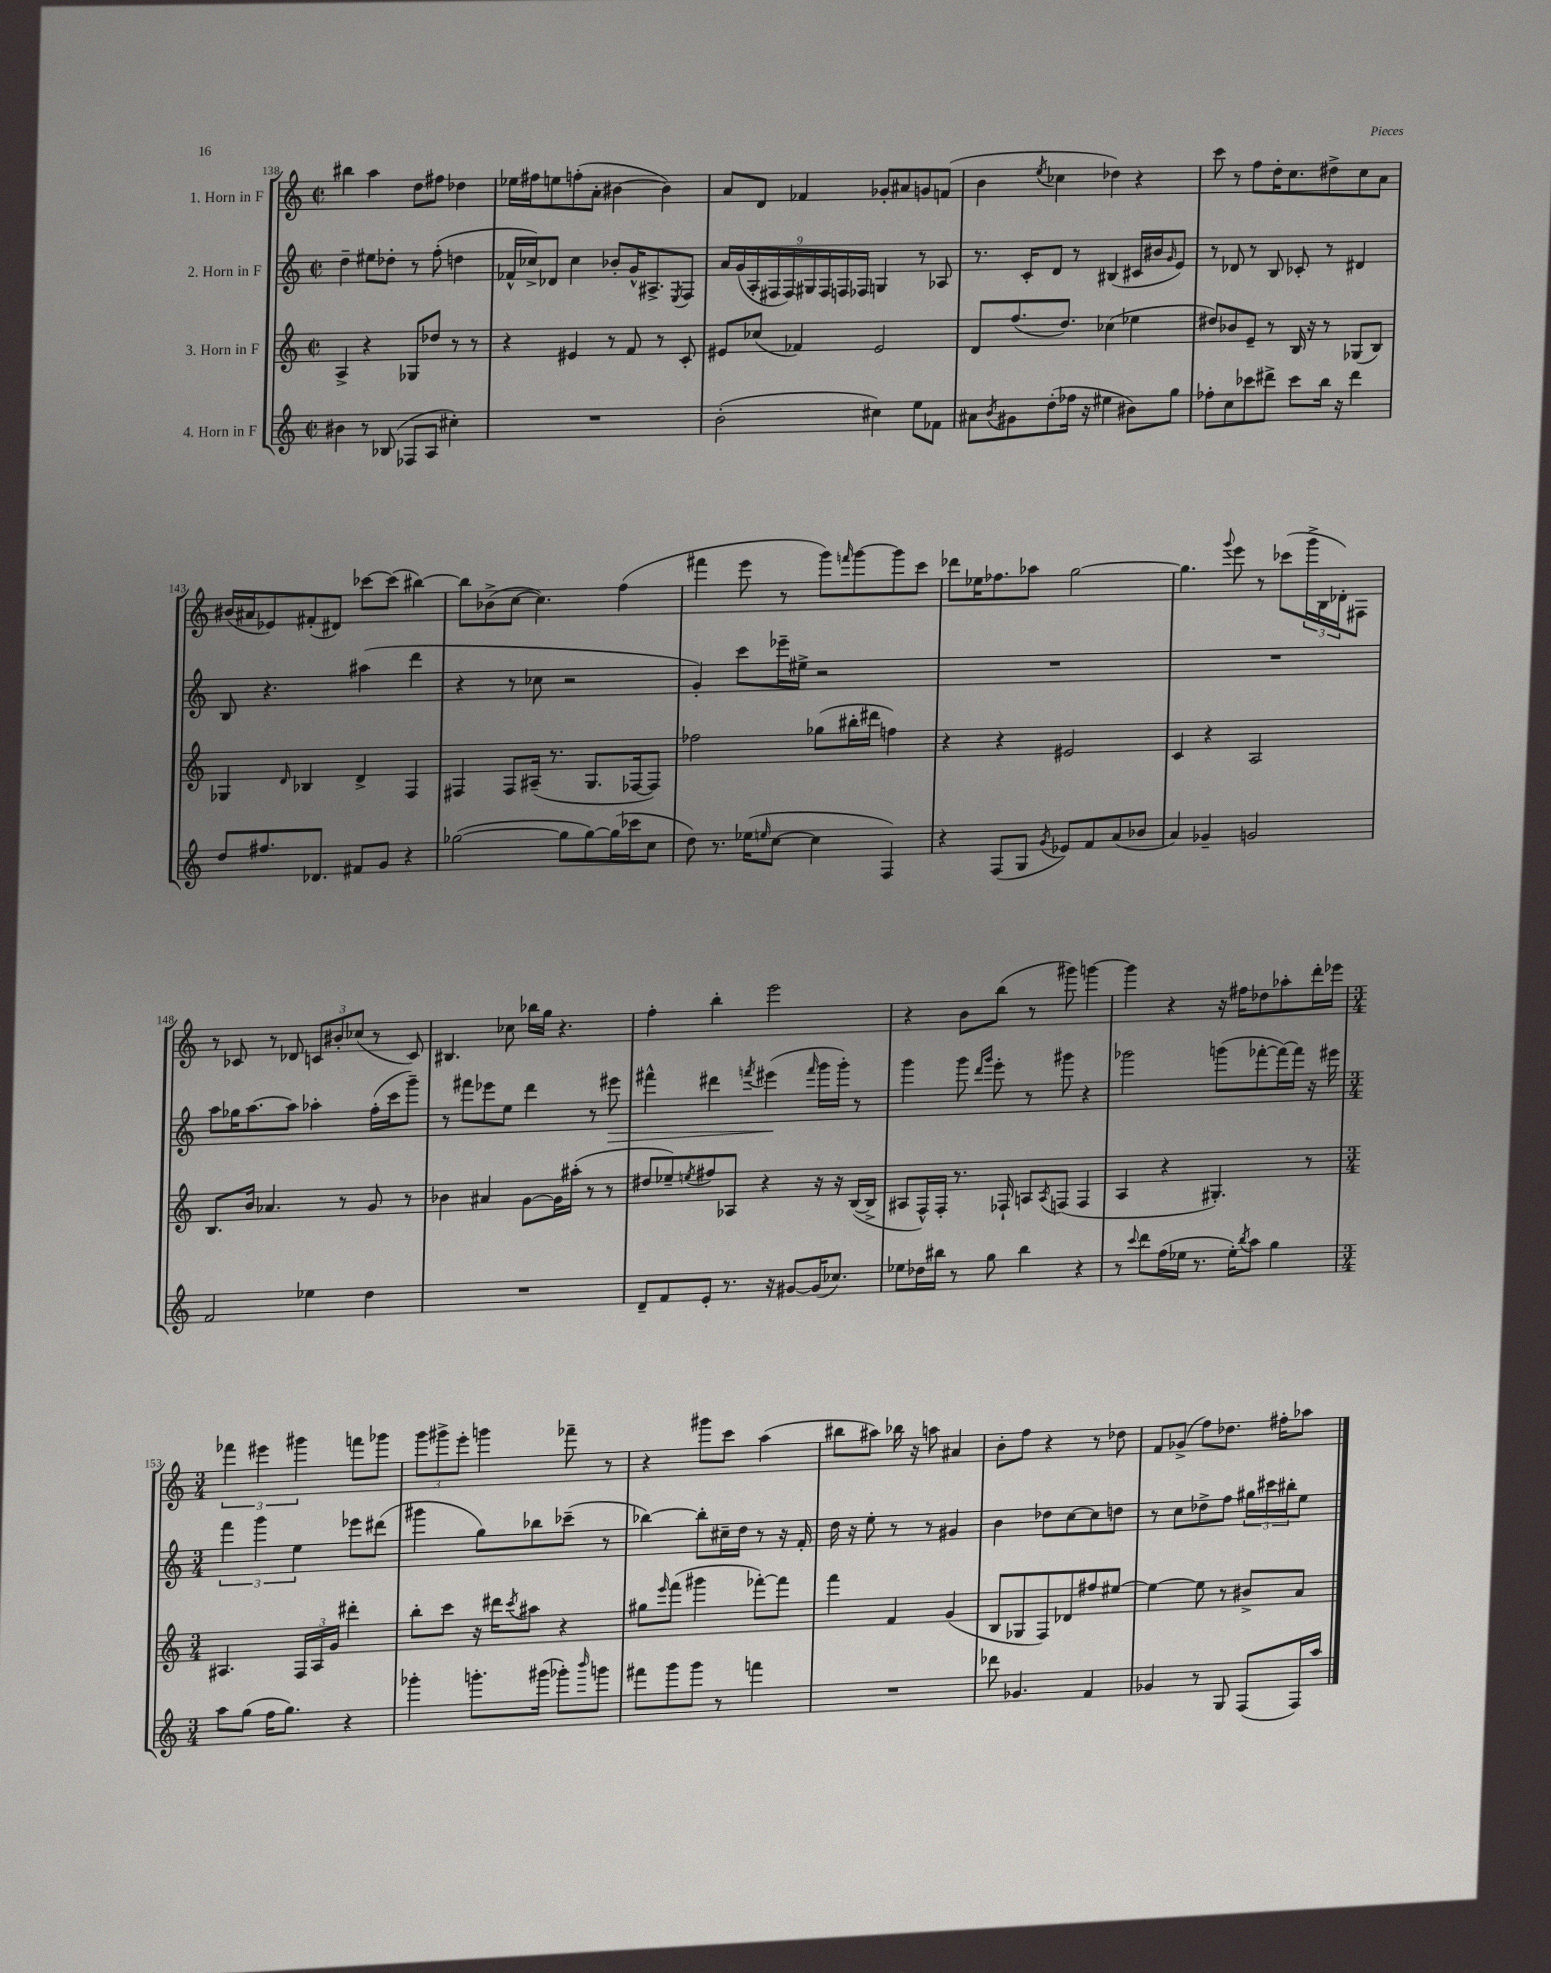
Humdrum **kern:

**kern	**kern	**kern	**dynam	**kern
*part4	*part3	*part2	*part2	*part1
*staff4	*staff3	*staff2	*staff2	*staff1
*I"4. Horn in F	*I"3. Horn in F	*I"2. Horn in F	*	*I"1. Horn in F
*clefG2	*clefG2	*clefG2	*	*clefG2
*k[]	*k[]	*k[]	*	*k[]
*M2/2	*M2/2	*M2/2	*	*M2/2
*met(c|)	*met(c|)	*met(c|)	*	*met(c|)
=138	=138	=138	=138	=138
4b#X\	4A^/	4dd~\	.	4bb#X\
8r	4r	8ee#X\L	.	4aa\
(8B-X/	.	8dd-X'\J	.	.
8F-X/L	8G-X/L	8r	.	8dd\L
8A/J	8dd-X/J	(8ff'\	.	8ff#X\J
4cc#X'\)	8r	4ddn\	.	4dd-X\
.	8r	.	.	.
=139	=139	=139	=139	=139
1r	4r	16f-X^^/LL	.	16ee-X\LL
.	.	16cc-X^/J)	.	16ff#X\J
.	.	8d-X/J	.	8een\
.	4e#X/	4cc-\	.	(8ffn'\
.	.	.	.	8a'\J
.	8r	8b-X'/L	.	[4b#X\
.	8f/	16g^^/K	.	.
.	.	8.A#X^/	.	.
.	8r	.	.	4b#\])
.	.	8qE/	.	.
.	8c'/	8F/J	.	.
=140	=140	=140	=140	=140
(2b'\	8e#X/L	18a/LL	.	8a/L
.	.	(18g/	.	.
.	.	18A'/	.	.
.	(8cc-X/J	.	.	8d/J
.	.	18F#X/	.	.
.	.	18F#/)	.	.
.	4f-X/)	.	.	4f-X/
.	.	18G#X/	.	.
.	.	18F#/	.	.
.	.	18Fn/	.	.
.	.	18F-X/JJ	.	.
4cc#X\)	2e#/	4Gn/	.	8g-X'/L
.	.	.	.	8a#X/
8ee\L	.	8r	.	8gn/
8f-X\J	.	8A-X/	.	(8fn/J
=141	=141	=141	=141	=141
8a#X\L	8d/L	8.r	.	4b\
8qb/	.	.	.	.
8g#X\	(8.ff/	.	.	.
.	.	16c'/KL	.	.
.	.	.	.	8qee/
(8dd'\	.	8d/J	.	4cc-X\
.	8.dd/J)	.	.	.
16ff-X\Jk	.	8r	.	.
16r	.	.	.	.
4ee#X\	(4cc-X\	(4B#X/	.	4dd-X\)
8b#X\L)	4ee-X\	16c#X/LL	.	4r
.	.	16b#X/J	.	.
.	.	16qqg/	.	.
8gg\J	.	8e/J)	.	.
=142	=142	=142	=142	=142
8ff-X'\L	8dd#X/L)	8r	.	8ccc\
8cc\	8b-X/	8d-X/	.	8r
8ccc-X\	8e~/J	8r	.	8ff\L
8ddd#X^\J	8r	8B/	.	16dd'\K
.	.	.	.	8.cc\
8ccc-\L	16B/	8c-X'/	.	.
.	16r	.	.	.
16bb\Jk	8r	8r	.	8dd#X^\
16r	.	.	.	.
4ddd#\	(8G-X/L	4d#X/	.	8cc\
.	8B/J)	.	.	8a\J
!!LO:LB:g=z
=143	=143	=143	=143	=143
8dd/L	4G-X/	8B/	.	(16b#X/LL
.	.	.	.	16a#X/J
8.ff#X/	.	4.r	.	8e-X/)
.	16qqd/	.	.	.
.	4B-X/	.	.	(8f#X'/
8.d-X/J	.	.	.	.
.	.	.	.	8d#X/J)
8f#X/L	4d^/	(4aa#X\	.	[8ccc-X\L
8g/J	.	.	.	(8ccc-\J]
4r	4F/	4ddd\	.	[4bb#X\)
=144	=144	=144	=144	=144
([2gg-X\	4F#X/	4r	.	8bb#\L]
.	.	.	.	(8b-X^\
.	8F#/L	8r	.	[8cc\J
.	(16A#X~/Jk	8cc-X\	.	4.cc\])
.	8.r	.	.	.
8gg-\L]	.	2r	.	.
[8gg-\)	8.G/L	.	.	.
(16gg-\L]	.	.	.	(4ff\
16ccc-X\J	[16F-X/k	.	.	.
8cc\J	8F-/J])	.	.	.
=145	=145	=145	=145	=145
8dd\)	2ff-X\	4g'/)	.	4fff#X\
8.r	.	.	.	.
.	.	8ccc\L	.	8eee\
(16ee-X\KL	.	.	.	.
16qqeen/	.	.	.	.
[8cc\J	.	16eee-X~\L	.	8r
.	.	16ee#X^\JJ	.	.
4cc\]	(8gg-X\L	2r	.	8ggg\L)
.	.	.	.	16qqfffn/
.	16bb#X'\L	.	.	[8ggg\
.	16ddd#X\JJ	.	.	.
4F/)	4ffn\)	.	.	8ggg\]
.	.	.	.	8ccc\J
=146	=146	=146	=146	=146
4r	4r	1r	.	8ddd-X\L
.	.	.	.	16ee-X\K
.	.	.	.	8.ff-X\
(8F/L	4r	.	.	.
8G/J	.	.	.	8aa-X\J
8qg/	.	.	.	.
8e-X/L)	2e#X/	.	.	[2gg\
8f/	.	.	.	.
(8a/	.	.	.	.
8b-X/J	.	.	.	.
=147	=147	=147	=147	=147
4a/)	4c/	1r	.	4.gg\]
4g-X~/	4r	.	.	.
.	.	.	.	8qqggg/
.	.	.	.	8eee\
2gn/	2A/	.	.	8r
.	.	.	.	(8ccc-X\L
.	.	.	.	24ggg^\L
.	.	.	.	24B\
.	.	.	.	24d-X'\J)
.	.	.	.	8F#X\J
!!LO:LB:g=z
=148	=148	=148	=148	=148
2f/	8.B/L	8aa\L	.	8r
.	.	16gg-X\K	.	8c-X/
.	16b/Jk	[8.aa\	.	.
.	4.a-X/	.	.	8r
.	.	8aa\J]	.	8d-X/
4ee-X\	.	4aa-X'\	.	12cn/L
.	.	.	.	12b#X'/
.	8r	.	.	.
.	.	.	.	(12cc-X/J
4dd\	8g/	(16ff'\LL	.	8r
.	.	16ccc\J	.	.
.	8r	8ggg~\J)	.	8c/)
=149	=149	=149	=149	=149
1r	4b-X\	8r	.	4.B#X/
.	.	8fff#X\L	.	.
.	4a#X/	8eee-X\	.	.
.	.	8ee\J	.	8cc-X\
.	[8g\L	4ddd\	.	16bb-X\LL
.	.	.	.	16gg\JJ
.	16g\L]	.	.	4.r
.	(16aa#X'\JJ	.	.	.
.	8r	8r	.	.
!	!	!	!LO:HP:b	!
.	8r	8eee#X\	>	.
=150	=150	=150	=150	=150
8d~/L	8dd#X/L	4fff#X^^\	.	4ff'\
8f/	8ee-X~/)	.	.	.
.	8qeen/	.	.	.
8e'/J	8ff#X/	4ddd#X\	.	4bb'\
8.r	8A-X/J	.	.	.
.	.	8qfffn/	.	.
.	4r	(4eee#X\	.	2eee\
16r	.	.	.	.
[8g#X/L	.	.	.	.
.	.	16qqfff/	.	.
(16g#/K]	16r	16ggg\LL	]	.
8.cc-X/J)	16r	16ggg'\JJ)	.	.
.	([16B/LL	8r	.	.
.	16B^/JJ]	.	.	.
=151	=151	=151	=151	=151
8ee-X\L	8A#X/L	4ggg\	.	4r
16dd-X\L	16F^^/L)	.	.	.
16bb#X\JJ	16F'/JJ	.	.	.
8r	8.r	8ggg\	.	8b\L
.	.	16qqddd/LL	.	.
.	.	16qqggg/JJ	.	.
8gg\	.	8eee'\	.	(8bb\J
.	16F-X`/	.	.	.
4bb#\	8An/L	8r	.	8r
.	8qA/	.	.	.
.	(8Fn/J	8ggg#X\	.	8ggg#X\)
4r	4F/	4r	.	[4gggn\
=152	=152	=152	=152	=152
8r	4A/	2ggg-X\	.	4ggg\]
8qqccc/	.	.	.	.
8ddd\L	.	.	.	.
(16ff\L	4r	.	.	4r
16ee-X\JJ	.	.	.	.
8.r	.	.	.	.
.	4.G#X'/)	(8gggn\L	.	16r
16ee-'\KL)	.	.	.	16ff#X\KL
8qbb/	.	.	.	.
8aa\J	.	[8fff-X'\	.	8dd-X\
4gg\	.	16fff-\L_)	.	8aa-X'\
.	.	16fff-\JJ]	.	.
.	8r	16r	.	16ddd'\L
.	.	16eee#X\	.	16eee-X\JJ
!!LO:LB:g=z
=153	=153	=153	=153	=153
*M3/4	*M3/4	*M3/4	*	*M3/4
8aa\L	4.A#X/	6fff\	.	6fff-X\
(8gg\J	.	.	.	.
.	.	6ggg\	.	6eee#X\
16ff\KL	.	.	.	.
8.gg\J)	.	.	.	.
.	.	6ee\	.	6ggg#X\
.	24F/LL	.	.	.
.	24A#/	.	.	.
.	24g/JJ	.	.	.
4r	4ddd#X'\	8eee-X\L	.	8fffn\L
.	.	(8ddd#X\J	.	8ggg-X\J
=154	=154	=154	=154	=154
4ggg-X'\	8bb'\L	4ggg#X\	.	12ggg\L
.	.	.	.	12ggg#X^\
.	8ccc\J	.	.	.
.	.	.	.	12eee'\J
8.gggn'\L	16r	8gg\L)	.	4gggn\
.	16ddd#X\KL	.	.	.
.	8qccc/	.	.	.
.	8aa#X\J	8bb-X\	.	.
(16ggg#X\Jk	.	.	.	.
8ggg-X'\L)	4r	(8ccc-X~\J	.	8fff-X~\
16qqbbb/	.	.	.	.
8gggn\J	.	8r	.	8r
=155	=155	=155	=155	=155
8fff#X\L	8gg#X\L	[4bb-X\)	.	4r
.	16qqeee/	.	.	.
8ggg\	(8fff\J	.	.	.
8ggg\J	4ggg#X\	8bb-'\L]	.	8ggg#X\L
8r	.	16cc#X~\L	.	8ccc\J
.	.	16dd\JJ	.	.
4fffn\	[8fff-X'\L)	8r	.	(4aa\
.	8fff-\J]	16r	.	.
.	.	16f'/	.	.
=156	=156	=156	=156	=156
2.r	4fff\	16dd\	.	8bb#X\L
.	.	16r	.	.
.	.	8ee'\	.	8aa#X\J)
.	4f/	8r	.	16bb-X\
.	.	.	.	16r
.	.	8r	.	8aan\
.	(4g/	4g#X/	.	4a#X/
=157	=157	=157	=157	=157
8ddd-X\	8B/L	4b\	.	8b'\L
4.g-X/	8G-X/	.	.	8ff\J
.	8F/)	8dd-X\L	.	4r
.	8d-X/	[8cc\	.	.
4f/	8ff#X/	8cc\]	.	8r
.	[8ee#X/J	8ddn\J	.	8dd-X\
=158	=158	=158	=158	=158
4g-X/	4ee#\_	8r	.	8f/L
.	.	8cc\L	.	(8g-X^/J
8r	8ee#\]	8dd-X^\	.	8ff\L)
8G/	8r	8ff\J	.	8.dd-X\J
(8F/L	8b#X^/L	24gg#X\LL	.	.
.	.	24ccc#X\	.	.
.	.	.	.	16ff#X'\KL
.	.	24bb#X'\J	.	.
16F/L)	8a/J	8ee\J	.	8aa-X\J
16aa/JJ	.	.	.	.
==	==	==	==	==
*-	*-	*-	*-	*-
